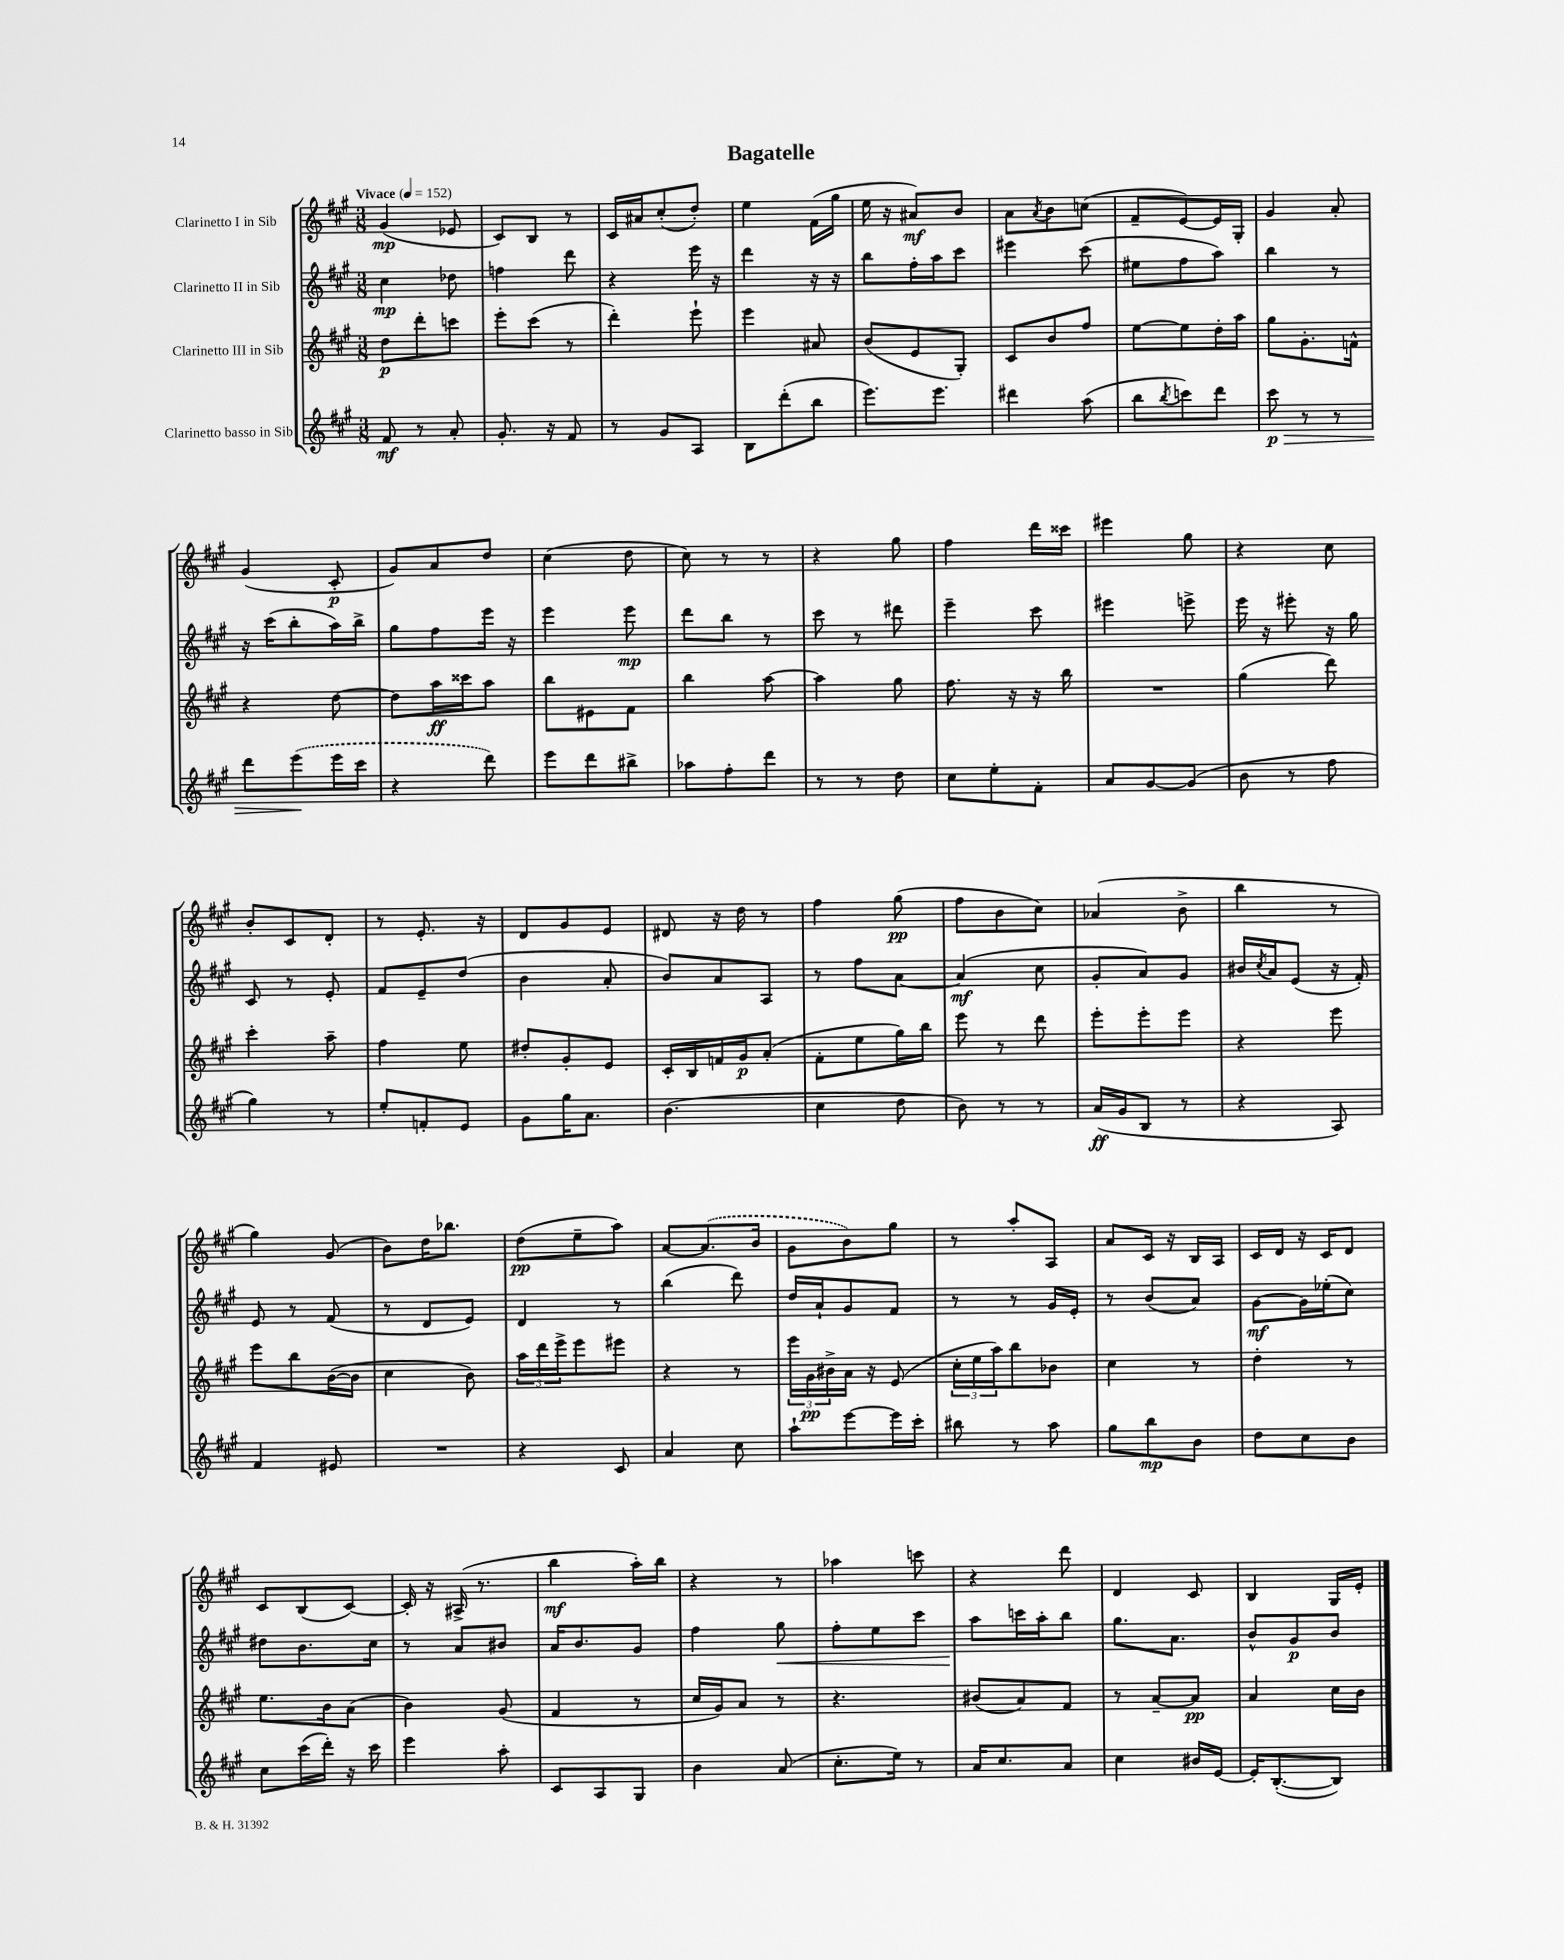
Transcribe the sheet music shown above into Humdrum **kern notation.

**kern	**dynam	**kern	**dynam	**kern	**dynam	**kern	**dynam
*part4	*part4	*part3	*part3	*part2	*part2	*part1	*part1
*staff4	*staff4	*staff3	*staff3	*staff2	*staff2	*staff1	*staff1
*I"Clarinetto basso in Sib	*	*I"Clarinetto III in Sib	*	*I"Clarinetto II in Sib	*	*I"Clarinetto I in Sib	*
*clefG2	*	*clefG2	*	*clefG2	*	*clefG2	*
*k[f#c#g#]	*	*k[f#c#g#]	*	*k[f#c#g#]	*	*k[f#c#g#]	*
*M3/8	*	*M3/8	*	*M3/8	*	*M3/8	*
*MM152	*	*MM152	*	*MM152	*	*MM152	*
=1	=1	=1	=1	=1	=1	=1	=1
!	!	!	!	!	!	!LO:TX:a:B:t=Vivace	!
8f#/	mf	8dd\L	p	4cc#\	mp	(4g#/	mp
8r	.	8ddd'\	.	.	.	.	.
8a'/	.	8cccn\J	.	8dd-X\	.	8e-X/	.
=2	=2	=2	=2	=2	=2	=2	=2
8.g#'/	.	8eee'\L	.	4ffn\	.	8c#/L)	.
.	.	(8ccc#\J	.	.	.	8B/J	.
16r	.	.	.	.	.	.	.
8f#/	.	8r	.	8ddd\	.	8r	.
=3	=3	=3	=3	=3	=3	=3	=3
8r	.	4ddd'\)	.	4r	.	16c#/LL	.
.	.	.	.	.	.	16a#X/J	.
8g#/L	.	.	.	.	.	(8cc#'/	.
8A/J	.	8eee`\	.	16eee\	.	8dd'/J)	.
.	.	.	.	16r	.	.	.
=4	=4	=4	=4	=4	=4	=4	=4
8B\L	.	4eee\	.	4ddd\	.	4ee\	.
(8ddd'\	.	.	.	.	.	.	.
8bb\J	.	8a#X/	.	16r	.	(16f#\LL	.
.	.	.	.	16r	.	16gg#\JJ	.
=5	=5	=5	=5	=5	=5	=5	=5
8.eee\L)	.	(8b/L	.	8bb\L	.	16ee\	.
.	.	.	.	.	.	16r	.
.	.	8e/	.	16ff#'\L	.	8a#X/L)	mf
8.eee\J	.	.	.	16aa\J	.	.	.
.	.	8G#'/J)	.	8ccc#\J	.	8b/J	.
=6	=6	=6	=6	=6	=6	=6	=6
4ddd#X\	.	8c#/L	.	4eee#X\	.	8a\L	.
.	.	.	.	.	.	8qa/	.
.	.	8b/	.	.	.	8b\	.
(8aa\	.	8ff#/J	.	(8ccc#\	.	(8ccn\J	.
=7	=7	=7	=7	=7	=7	=7	=7
8bb\L	.	[8ee\L	.	8ee#X\L	.	8f#~/L	.
8qbb/	.	.	.	.	.	.	.
8cccn\)	.	8ee\]	.	8ff#\	.	[8e/)	.
8ddd\J	.	16dd'\L	.	8aa\J)	.	16e/L]	.
.	.	16aa\JJ	.	.	.	16G#'/JJ	.
=8	=8	=8	=8	=8	=8	=8	=8
!	!LO:HP:b	!	!	!	!	!	!
8ccc#\	> p	8gg#\L	.	4bb\	.	4g#/	.
8r	.	8.g#'\	.	.	.	.	.
8r	.	.	.	8r	.	8a'/	.
.	.	16fn^^\Jk	.	.	.	.	.
!!LO:LB:g=z
=9	=9	=9	=9	=9	=9	=9	=9
8ddd\L	.	4r	.	16r	.	(4g#/	.
.	.	.	.	(16ccc#\KL	.	.	.
(8eee\	.	.	.	8bb'\	.	.	.
16eee\L	]	[8dd\	.	16aa\L)	.	8c#'/	p
16ccc#\JJ	.	.	.	16bb^\JJ	.	.	.
=10	=10	=10	=10	=10	=10	=10	=10
4r	.	8dd\L]	.	8gg#\L	.	8g#/L)	.
.	.	16aa\L	ff	8ff#\	.	8a/	.
.	.	16ccc##X\J	.	.	.	.	.
8ddd\)	.	8aa\J	.	16eee\Jk	.	8dd/J	.
.	.	.	.	16r	.	.	.
=11	=11	=11	=11	=11	=11	=11	=11
8eee\L	.	8bb\L	.	4eee\	.	(4cc#\	.
8ddd\	.	8e#X\	.	.	.	.	.
8bb#X^\J	.	8f#\J	.	8eee\	mp	8dd\	.
=12	=12	=12	=12	=12	=12	=12	=12
8aa-X\L	.	4bb\	.	8ddd\L	.	8cc#\)	.
8ff#'\	.	.	.	8bb\J	.	8r	.
8ddd\J	.	[8aa\	.	8r	.	8r	.
=13	=13	=13	=13	=13	=13	=13	=13
8r	.	4aa\]	.	8ccc#\	.	4r	.
8r	.	.	.	8r	.	.	.
8dd\	.	8gg#\	.	8ddd#X\	.	8gg#\	.
=14	=14	=14	=14	=14	=14	=14	=14
8cc#\L	.	8.ff#\	.	4eee~\	.	4ff#\	.
8ee'\	.	.	.	.	.	.	.
.	.	16r	.	.	.	.	.
8f#'\J	.	16r	.	8ccc#\	.	16ddd\LL	.
.	.	16bb\	.	.	.	16ccc##X\JJ	.
=15	=15	=15	=15	=15	=15	=15	=15
8a/L	.	4.r	.	4eee#X\	.	4eee#X\	.
[8g#/	.	.	.	.	.	.	.
(8g#/J]	.	.	.	8eeen^\	.	8gg#\	.
=16	=16	=16	=16	=16	=16	=16	=16
8b\	.	(4gg#\	.	16eee\	.	4r	.
.	.	.	.	16r	.	.	.
8r	.	.	.	8eee#X'\	.	.	.
8ff#\	.	8ddd\)	.	16r	.	8cc#\	.
.	.	.	.	16gg#\	.	.	.
!!LO:LB:g=z
=17	=17	=17	=17	=17	=17	=17	=17
4gg#\)	.	4ccc#'\	.	8c#/	.	8b'/L	.
.	.	.	.	8r	.	8c#/	.
8r	.	8aa~\	.	8e'/	.	8d'/J	.
=18	=18	=18	=18	=18	=18	=18	=18
8ee'/L	.	4ff#\	.	8f#/L	.	8r	.
8fn'/	.	.	.	8e~/	.	8.e'/	.
8e/J	.	8ee\	.	(8dd/J	.	.	.
.	.	.	.	.	.	16r	.
=19	=19	=19	=19	=19	=19	=19	=19
8g#\L	.	8dd#X'/L	.	4b\	.	8d/L	.
16gg#\K	.	8g#'/	.	.	.	8g#/	.
8.a\J	.	.	.	.	.	.	.
.	.	8e/J	.	8a'/	.	8e/J	.
=20	=20	=20	=20	=20	=20	=20	=20
(4.b\	.	16c#'/LL	.	8b/L)	.	8d#X/	.
.	.	16B/	.	.	.	.	.
.	.	16fn/	.	8a/	.	16r	.
.	.	16g#/J	p	.	.	16dd\	.
.	.	(8a'/J	.	8A/J	.	8r	.
=21	=21	=21	=21	=21	=21	=21	=21
4cc#\	.	8f#'\L	.	8r	.	4ff#\	.
.	.	8ee\	.	8ff#\L	.	.	.
8dd\	.	16gg#\L)	.	[8a\J	.	(8gg#\	pp
.	.	16bb\JJ	.	.	.	.	.
=22	=22	=22	=22	=22	=22	=22	=22
8b\)	.	8eee\	.	(4a/]	mf	8ff#\L	.
8r	.	8r	.	.	.	8b\	.
8r	.	8ddd\	.	8cc#\	.	8cc#\J)	.
=23	=23	=23	=23	=23	=23	=23	=23
(16a/LL	ff	8eee'\L	.	8g#'/L	.	(4a-X/	.
16g#/J	.	.	.	.	.	.	.
8B/J	.	8eee'\	.	8a/)	.	.	.
8r	.	8eee\J	.	8g#/J	.	8b^\	.
=24	=24	=24	=24	=24	=24	=24	=24
4r	.	4r	.	16b#X/LL	.	4bb\	.
.	.	.	.	8qcc#/	.	.	.
.	.	.	.	16a/J	.	.	.
.	.	.	.	(8e/J	.	.	.
8A/)	.	8eee\	.	16r	.	8r	.
.	.	.	.	16f#'/)	.	.	.
!!LO:LB:g=z
=25	=25	=25	=25	=25	=25	=25	=25
4f#/	.	8eee\L	.	8e/	.	4gg#\)	.
.	.	8bb\	.	8r	.	.	.
8e#X/	.	([16b\L	.	(8f#/	.	(8g#/	.
.	.	16b\JJ]	.	.	.	.	.
=26	=26	=26	=26	=26	=26	=26	=26
4.r	.	4cc#\	.	8r	.	8b\L)	.
.	.	.	.	8d/L	.	16dd\K	.
.	.	.	.	.	.	8.bb-X\J	.
.	.	8b\)	.	8e/J)	.	.	.
=27	=27	=27	=27	=27	=27	=27	=27
4r	.	24aa\LL	.	4d/	.	(8dd\L	pp
.	.	24ddd\	.	.	.	.	.
.	.	24eee^\J	.	.	.	.	.
.	.	8eee\	.	.	.	8ee~\	.
8c#/	.	8eee#X\J	.	8r	.	8aa\J)	.
=28	=28	=28	=28	=28	=28	=28	=28
4a/	.	4r	.	(4bb\	.	[8a/L	.
.	.	.	.	.	.	(8.a/]	.
8cc#\	.	8r	.	8ddd\)	.	.	.
.	.	.	.	.	.	16b/Jk	.
=29	=29	=29	=29	=29	=29	=29	=29
8aa`\L	.	24eee\LL	.	16dd/LL	.	8g#\L	.
.	.	24g#\	pp	.	.	.	.
.	.	.	.	16a`/J	.	.	.
.	.	24b#X^\	.	.	.	.	.
[8eee\	.	16a\JJ	.	8g#/	.	8b\)	.
.	.	16r	.	.	.	.	.
16eee\L]	.	(8e/	.	8f#/J	.	8gg#\J	.
16ccc#'\JJ	.	.	.	.	.	.	.
=30	=30	=30	=30	=30	=30	=30	=30
8bb#X\	.	24cc#'\LL	.	8r	.	8r	.
.	.	24ee\	.	.	.	.	.
.	.	24aa\J)	.	.	.	.	.
8r	.	8bb\	.	8r	.	8aa'/L	.
8aa\	.	8b-X\J	.	16g#/LL	.	8A/J	.
.	.	.	.	16e'/JJ	.	.	.
=31	=31	=31	=31	=31	=31	=31	=31
8gg#\L	.	4cc#\	.	8r	.	8a/L	.
8bb\	mp	.	.	(8b/L	.	16c#/Jk	.
.	.	.	.	.	.	16r	.
8b\J	.	8r	.	8a/J)	.	16B/LL	.
.	.	.	.	.	.	16A/JJ	.
=32	=32	=32	=32	=32	=32	=32	=32
8dd\L	.	4dd'\	.	[8g#\L	mf	16c#/LL	.
.	.	.	.	.	.	16d/JJ	.
8cc#\	.	.	.	16g#\L]	.	16r	.
.	.	.	.	(16ee-X'\J	.	16c#/KL	.
8b\J	.	8r	.	8cc#\J)	.	8d/J	.
!!LO:LB:g=z
=33	=33	=33	=33	=33	=33	=33	=33
8cc#\L	.	8.ee\L	.	8dd#X\L	.	8c#/L	.
(16ccc#\L	.	.	.	8.b\	.	(8B/	.
16ddd'\JJ)	.	16b\k	.	.	.	.	.
16r	.	(8a\J	.	.	.	[8c#/J)	.
16ccc#\	.	.	.	16cc#\Jk	.	.	.
=34	=34	=34	=34	=34	=34	=34	=34
4eee\	.	4b\)	.	8r	.	16c#'/]	.
.	.	.	.	.	.	16r	.
.	.	.	.	8a/L	.	(16A#X^/	.
.	.	.	.	.	.	8.r	.
8aa'\	.	(8g#/	.	8b#X/J	.	.	.
=35	=35	=35	=35	=35	=35	=35	=35
8c#/L	.	4f#/	.	16a/KL	.	4bb\	mf
.	.	.	.	8.b/	.	.	.
8A/	.	.	.	.	.	.	.
8G#/J	.	8r	.	8g#/J	.	16aa'\LL)	.
.	.	.	.	.	.	16bb\JJ	.
=36	=36	=36	=36	=36	=36	=36	=36
4b\	.	16cc#/LL	.	4ff#\	.	4r	.
.	.	16g#/J)	.	.	.	.	.
.	.	8a/J	.	.	.	.	.
!	!	!	!	!	!LO:HP:b	!	!
(8a/	.	8r	.	8gg#\	<	8r	.
=37	=37	=37	=37	=37	=37	=37	=37
8.cc#'\L	.	4.r	.	8ff#'\L	.	4aa-X\	.
.	.	.	.	8ee\	.	.	.
16ee\Jk)	.	.	.	.	.	.	.
8r	.	.	.	8ccc#\J	.	8cccn\	.
=38	=38	=38	=38	=38	=38	=38	=38
16a/KL	.	(8b#X/L	.	8aa\L	.	4r	.
8.cc#/	.	.	.	.	.	.	.
.	.	8a/)	.	16cccn\L	[	.	.
.	.	.	.	16aa'\J	.	.	.
8a/J	.	8f#/J	.	8bb\J	.	8ddd\	.
=39	=39	=39	=39	=39	=39	=39	=39
4cc#\	.	8r	.	8.gg#\L	.	4d/	.
.	.	[8a~/L	.	.	.	.	.
.	.	.	.	8.a\J	.	.	.
16b#X/LL	.	8a/J]	pp	.	.	8c#/	.
[16e/JJ	.	.	.	.	.	.	.
=40	=40	=40	=40	=40	=40	=40	=40
16e'/KL]	.	4a/	.	8b^^/L	.	4B/	.
([8.B'/	.	.	.	.	.	.	.
.	.	.	.	8g#/	p	.	.
8B/J])	.	16cc#\LL	.	8b/J	.	16G#/LL	.
.	.	16b\JJ	.	.	.	16e'/JJ	.
==	==	==	==	==	==	==	==
*-	*-	*-	*-	*-	*-	*-	*-
